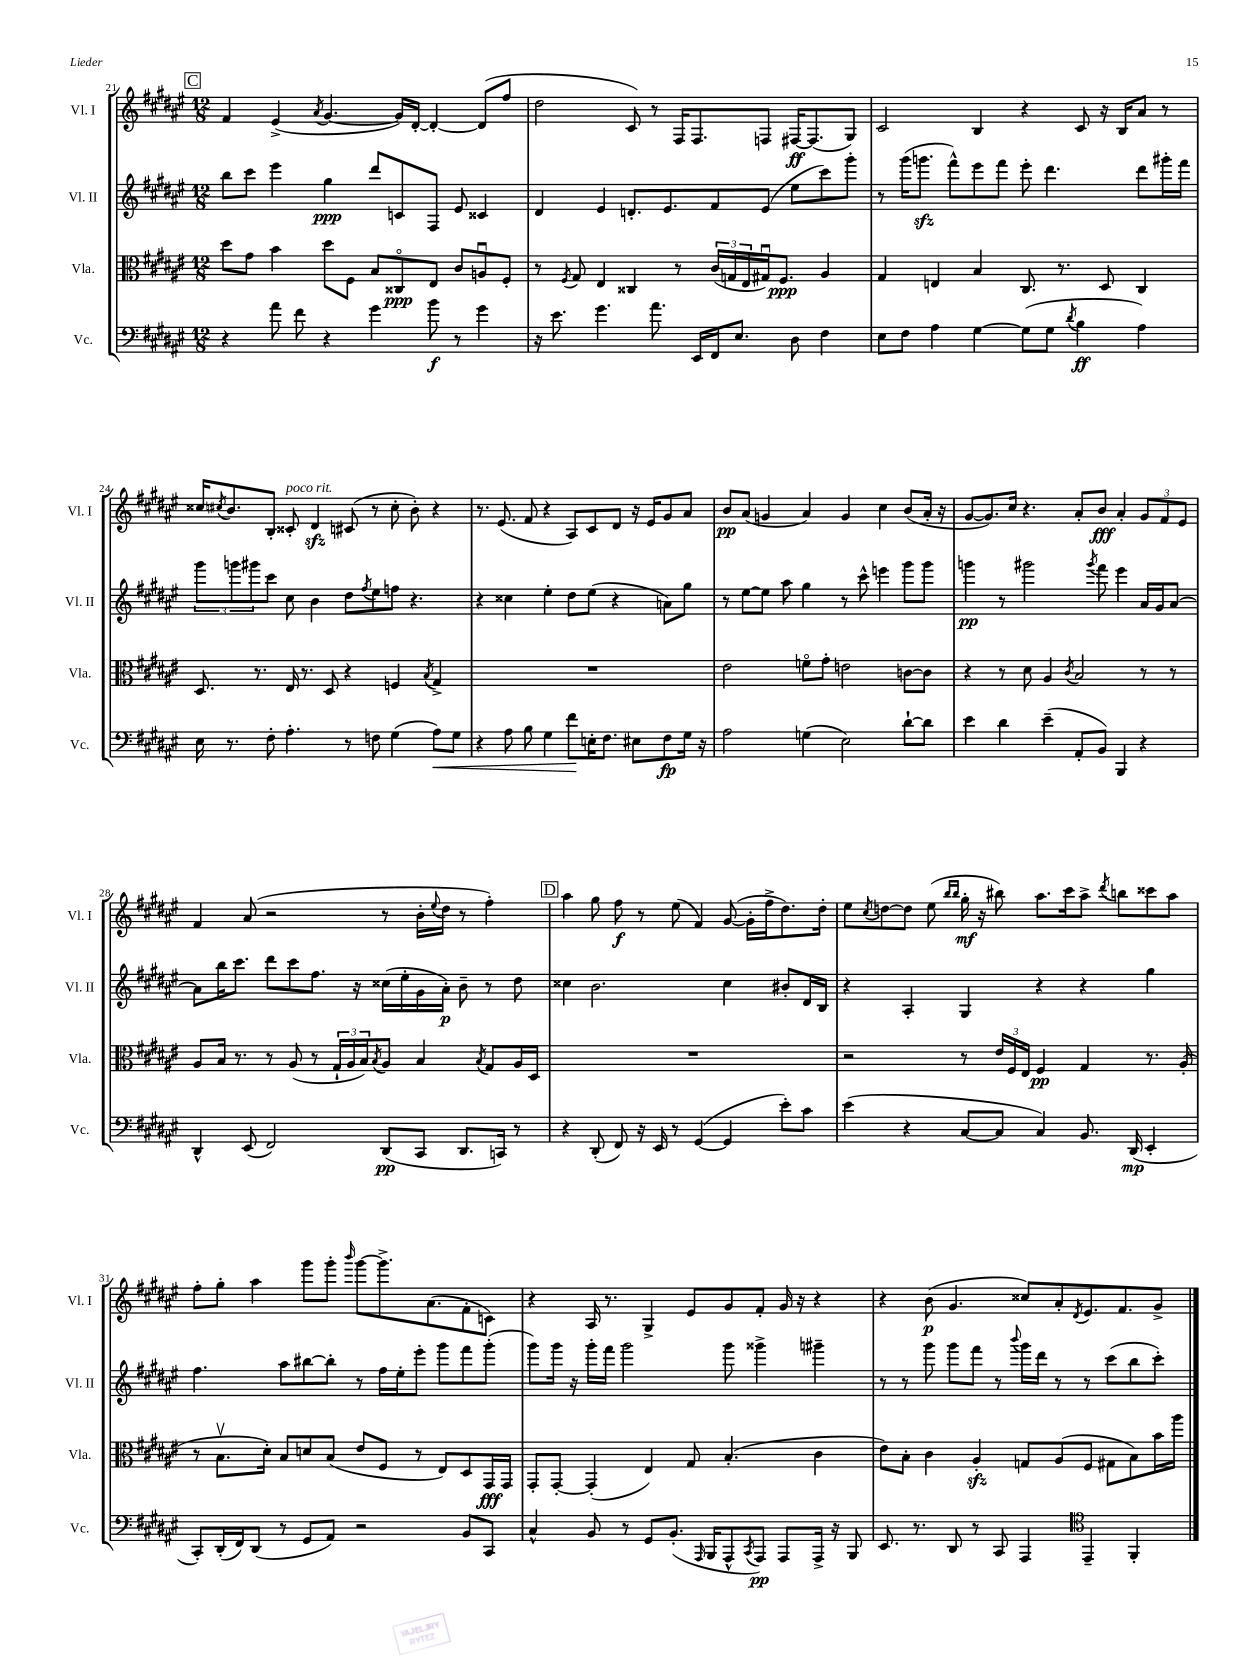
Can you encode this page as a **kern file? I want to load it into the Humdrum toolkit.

**kern	**kern	**kern	**kern
*staff4	*staff3	*staff2	*staff1
*clefF4	*clefC3	*clefG2	*clefG2
*k[f#c#g#d#a#e#]	*k[f#c#g#d#a#e#]	*k[f#c#g#d#a#e#]	*k[f#c#g#d#a#e#]
*M12/8	*M12/8	*M12/8	*M12/8
4r	8dd#	8bb	4f#
.	8g#	8ccc#	.
8a#	4b	4eee#	(4e#^
8f#	.	.	.
.	.	.	8qa#
4r	8dd#	4gg#	[4.g#
.	8F#	.	.
4g#	8B	8ddd#	.
.	8C##o	8c	16g#])
.	.	.	[16d#'
8b	8E#	8F#	4d#'_
8r	8c#	8e#	.
4g#	8Au	4c##	(8d#]
.	8F#'	.	8ff#
=	=	=	=
16r	8r	4d#	2dd#
8.e#	.	.	.
.	8qF#	.	.
.	8G#	.	.
4.g#	4E#	4e#	.
.	4C##	8.d'	8c#)
8.a#	.	.	8r
.	.	8.e#	.
.	8r	.	16F#
16EE#	.	.	8.F#
16FF#	(24c#	8f#	.
.	24G	.	.
8.E#	.	.	.
.	24E#	.	.
.	16G#u)	(8e#	8F
.	8.F#	.	.
8D#	.	8ee#	[16F#
.	.	.	(8.F#]
4F#	4A#	8ccc#)	.
.	.	8ggg#'	8G#)
=	=	=	=
8E#	4G#	8r	2c#
8F#	.	(16ggg#	.
.	.	8.ggg	.
4A#	4E	.	.
.	.	8fff#^^)	.
[4G#	4B	8eee#	4B
.	.	8fff#	.
(8G#]	8.C#	8eee#'	4r
8G#	.	4.ddd#	.
.	8.r	.	.
8qd#	.	.	.
4B	.	.	8c#
.	8D#	.	16r
.	.	.	16B
4A#)	4C#	8ddd#	8a#
.	.	16ggg#'	8r
.	.	16fff#	.
=	=	=	=
16E#	8.D#	12ggg#	16cc##
.	.	.	8qcc#
8.r	.	.	8.b
.	.	12ggg	.
.	.	12ggg#	.
.	8.r	.	.
8F#'	.	8ccc#	8B'
4.A#'	16E#	8cc#	8c##'
.	8.r	.	.
.	.	4b	4d#
.	8D#	.	.
8r	4r	8dd#	(8c#
.	.	8qff#	.
8F	.	8ee#	8r
(4G#	4F	8ff	8cc#'
.	.	4.r	8b')
.	8qB	.	.
8A#)	4G#^	.	4r
8G#	.	.	.
=	=	=	=
4r	1.r	4r	8.r
.	.	.	(8.e#
8A#	.	4cc##	.
8B	.	.	8f#
4G#	.	4ee#'	4r
8f#	.	8dd#	8A#)
16E'	.	(8ee#	8c#
8.F#	.	.	.
.	.	4r	8d#
8E#	.	.	16r
.	.	.	16e#
8F#	.	8a)	8g#
16G#	.	8gg#	8a#
16r	.	.	.
=	=	=	=
2A#	2e#	8r	8b
.	.	[8ee#	(8a#
.	.	8ee#]	4g
.	.	8aa#	.
(4G	8fo	4gg#	4a#)
.	8g#'	.	.
2E#)	2e	8r	4g
.	.	8ccc#^^	.
.	.	4eee	4cc#
[8d#`	[8c	8ggg#	(8b
8d#]	8c]	8ggg#	16a#'
.	.	.	16r
=	=	=	=
4e#	4r	4ggg	[8g#
.	.	.	8.g#])
4d#	8r	8r	.
.	.	.	16cc#
.	8d#	2ggg#	4.r
(4e#~	4A#	.	.
.	8qc#	.	.
8AA#'	2B	.	8a#'
.	.	8qggg#	.
8BB)	.	8fff#	8b
4BBB	.	4eee#	4a#'
4r	8r	16a#	12g#
.	.	16g#	.
.	.	.	12f#
.	8r	[8a#	.
.	.	.	12e#
=	=	=	=
4DD#^^	8A#	8a#]	4f#
.	16B	16bb	.
.	8.r	8.ccc#	.
(8EE#	.	.	(8a#
2FF#)	8r	8ddd#	2r
.	(8A#	8ccc#	.
.	8r	8.ff#	.
.	24G#`	.	.
.	24A#	.	.
.	.	16r	.
.	24B)	.	.
.	8qB	.	.
(8DD#	8A#	(16cc##	8r
.	.	16ee#'	.
8CC#	4B	16g#	16b'
.	.	.	8qqee#
.	.	16a#')	16dd#
8.DD#	.	8b~	8r
.	8qB	.	.
.	8G#	8r	4ff#')
16CC)	.	.	.
8r	16A#	8dd#	.
.	16D#	.	.
=	=	=	=
4r	1.r	4cc##	4aa#
(8DD#'	.	2.b	8gg#
8FF#)	.	.	8ff#
16r	.	.	8r
16EE#	.	.	.
8r	.	.	(8ee#
([4GG#	.	.	4f#)
4GG#]	.	4cc##	([8g#
.	.	.	16g#']
.	.	.	16ff#^
8e#')	.	8b#'	8.dd#)
8c#	.	16d#	.
.	.	16B	16dd#'
=	=	=	=
(4e#	2r	4r	8ee#
.	.	.	8qcc#
.	.	.	[8dd
4r	.	4A#'	8dd]
.	.	.	(8ee#
.	.	.	16qqbb
.	.	.	16qqbb
[8C#	8r	4G#	16gg#'
.	.	.	16r
8C#]	24e#	.	8bb#)
.	24F#	.	.
.	24E#	.	.
4C#)	4F#	4r	8.aa#
.	.	.	16ccc#
8.BB	4G#	4r	8aa#^
.	.	.	8qddd#
.	.	.	8bb
(16DD#	.	.	.
4EE#'	8.r	4gg#	8ccc##
.	.	.	8aa#
.	(16A#'	.	.
=	=	=	=
8CC#')	8r	4.ff#	8ff#'
(16DD#'	8.Bv	.	8gg#'
16FF#)	.	.	.
(8DD#	.	.	4aa#
.	16d#')	.	.
8r	8B	8aa#	.
8GG#	8d	[8bb#	8ggg#
8AA#)	(8B	8bb#']	8ggg#'
.	.	.	16qqbbb
2r	8e#	8r	[8ggg#
.	8F#	16ff#	8.ggg#^]
.	.	16ee#'	.
.	8r	8eee#'	.
.	.	.	(8.a#
.	8E#)	8ggg#	.
8BB	8D#	8fff#	8f#'
8CC#	16GG#	(8ggg#'	8c)
.	16GG#	.	.
=	=	=	=
4C#^^	8GG#'	8ggg#)	4r
.	[8GG#'	16ggg#	.
.	.	16r	.
8BB	(4GG#']	16ggg#'	16A#
.	.	16fff#	8.r
8r	.	2ggg#	.
8GG#	4E#)	.	4G#^
(8.BB'	.	.	.
.	8G#	.	8e#
16qqAAA#	.	.	.
16BBB	.	.	.
8AAA#^^	(4.B'	8ggg#	8g#
8qCC#	.	.	.
8AAA#)	.	4ggg##^	8f#'
8AAA#	.	.	16g#
.	.	.	16r
16AAA#^	4c#	4ggg#~	4r
16r	.	.	.
8BBB	.	.	.
=	=	=	=
8.EE#	8e#)	8r	4r
.	8B'	8r	.
8.r	.	.	.
.	4c#	8ggg#	(8b
8DD#	.	8ggg#	4.g#
8r	4A#'	8fff#	.
8CC#	.	8r	.
.	.	8qqbbb	.
4AAA#	8G	16ggg#	8cc##)
.	.	16ddd#	.
.	(8A#	8r	8a#'
*clefC4	*	*	*
.	.	.	8qd#
4EE#~	8F#	8r	8.e#
.	8G#	(8ccc#	.
.	.	.	8.f#
4FF#'	8B)	8bb	.
.	16b	8ccc#')	8g#^
.	16aa#	.	.
==	==	==	==
*-	*-	*-	*-
